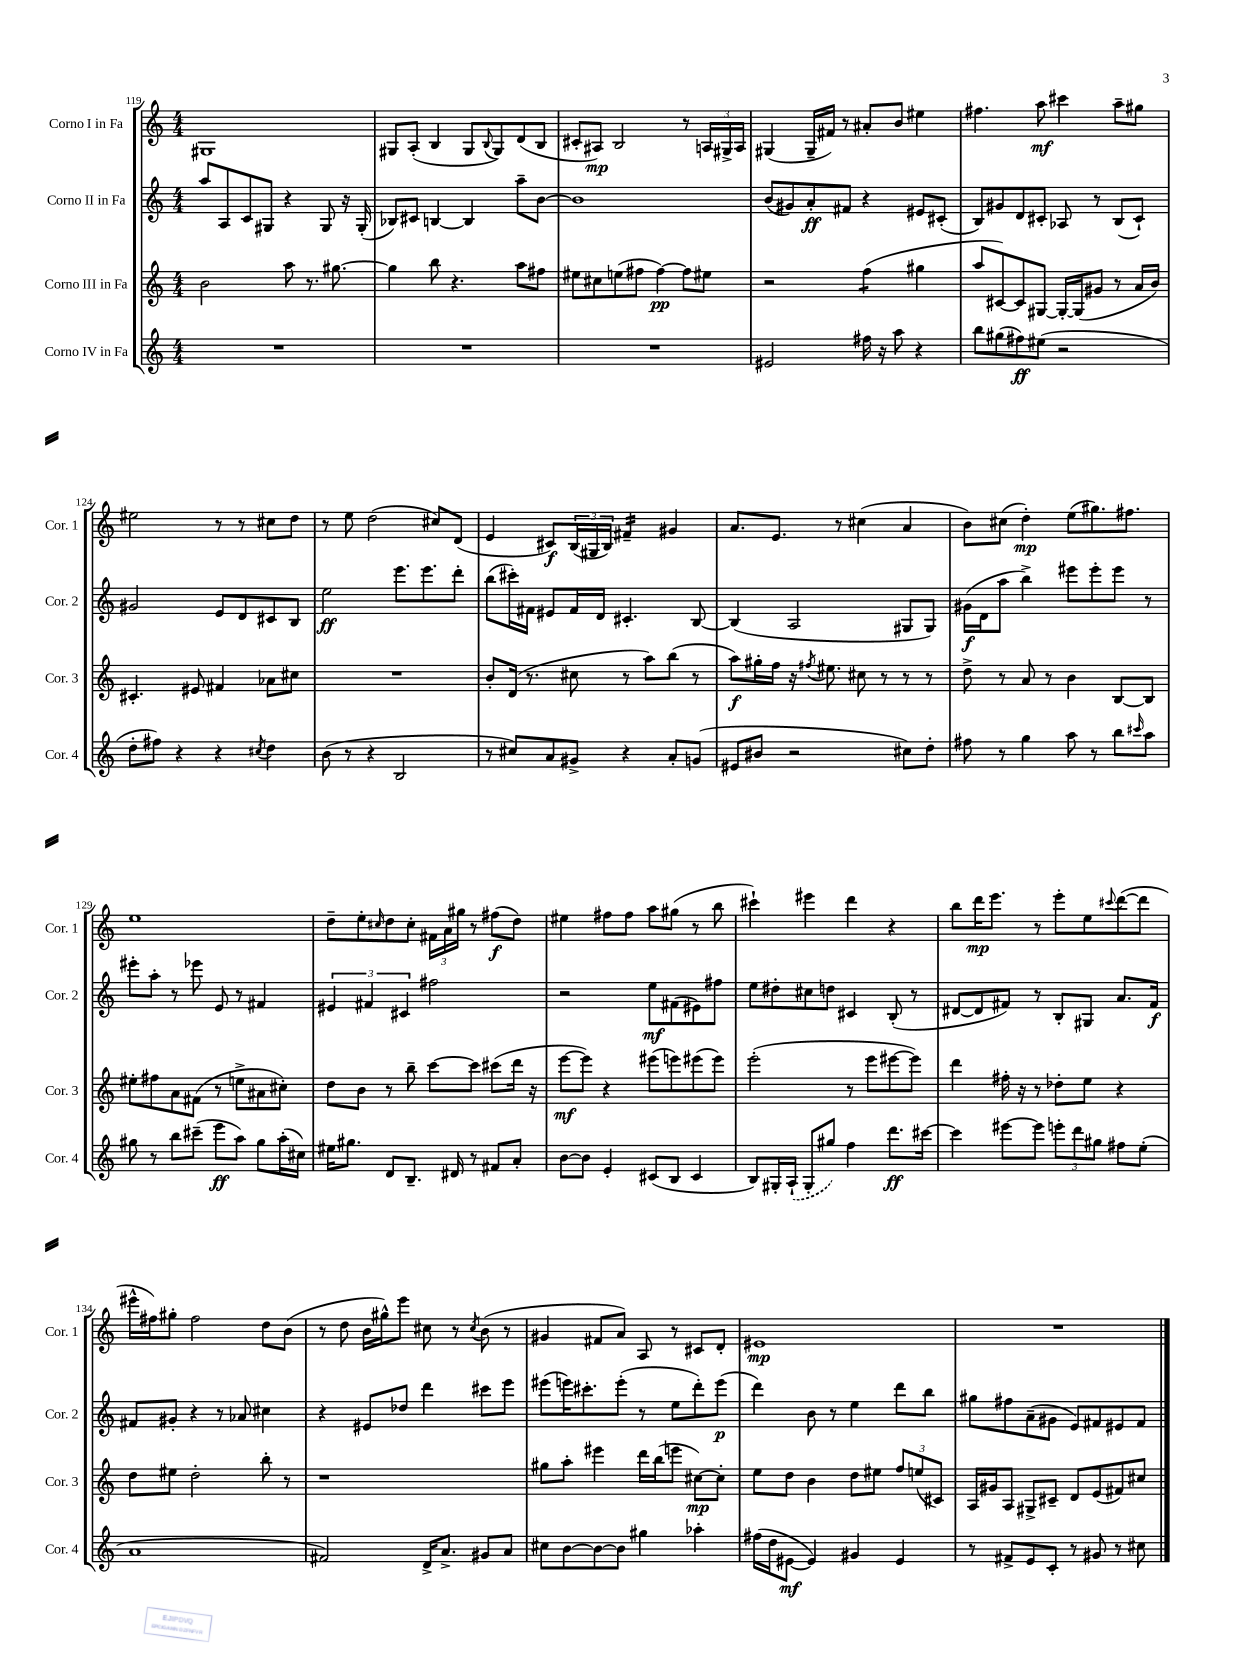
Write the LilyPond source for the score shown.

<<
\new StaffGroup <<
\new Staff = "s0" \with { instrumentName = "Corno I in Fa" shortInstrumentName = "Cor. 1" } {
    \clef treble \key c \major \numericTimeSignature \time 4/4
    gis1 |
    gis8 a8-.( b4 gis8 \appoggiatura { b8 } gis8) d'8( b8 |
    cis'8-. ais8\mp) b2 r8 \tuplet 3/2 { a16 gis16-> a16 } |
    gis4( gis16-- fis'16) r8 ais'8-. b'8 eis''4 |
    fis''4. a''8\mf cis'''4 a''8-- gis''8 |
    eis''2 r8 r8 cis''8 d''8 |
    r8 e''8 d''2( cis''8) d'8( |
    e'4 cis'8\f) \tuplet 3/2 { b16( gis16 b16) } fis'4:16-- gis'4 |
    a'8. e'8. r8 cis''4( a'4 |
    b'8) cis''8( d''4-.\mp) e''8( gis''8.) fis''8. |
    e''1 |
    d''8-- e''8-. \grace { cis''16 } d''8 cis''8-. \tuplet 3/2 { fis'16 a'16 gis''16 } r8 fis''8\f( d''8) |
    eis''4 fis''8 fis''8 a''8 gis''8( r8 b''8 |
    cis'''4-!) eis'''4 d'''4 r4 |
    b''8 d'''16\mp e'''8. r8 e'''8-. e''8 \appoggiatura { cis'''8 } d'''8~( d'''8 |
    eis'''16-^ fis''16) gis''8-. fis''2 d''8 b'8( |
    r8 d''8 b'16 gis''16-^) e'''8 cis''8 r8 \acciaccatura { cis''8 } b'8( r8 |
    gis'4 fis'8 a'8) a8 r8 cis'8 d'8-. |
    eis'1\mp |
    R1 \bar "|." |
}
\new Staff = "s1" \with { instrumentName = "Corno II in Fa" shortInstrumentName = "Cor. 2" } {
    \clef treble \key c \major \numericTimeSignature \time 4/4
    a''8 a8 c'8 gis8 r4 gis8 r16 gis16-.( |
    bes8) cis'8 b4~ b4 a''8-- b'8~ |
    b'1 |
    b'8( gis'8) a'8-.\ff fis'8 r4 eis'8 cis'8-.( |
    b8) gis'8 d'8 cis'8-. aes8 r8 b8( cis'8-!) |
    gis'2 e'8 d'8 cis'8 b8 |
    e''2\ff e'''8. e'''8. d'''8-. |
    b''8( cis'''16-.) fis'16 eis'8 fis'16 d'16 cis'4.-. b8~ |
    b4( a2 gis8 gis8) |
    gis'16\f( d'16 a''8 b''4->) eis'''8 eis'''8-. eis'''8 r8 |
    eis'''8-. a''8-. r8 ees'''8 e'8 r8 fis'4 |
    \tuplet 3/2 { eis'4 fis'4 cis'4 } fis''2 |
    r2 e''8\mf fis'8( eis'8) fis''8 |
    e''8 dis''8-. cis''8 d''8 cis'4 b8-.( r8 |
    dis'8~ dis'8 fis'8) r8 b8-. gis8 a'8. fis'16\f |
    fis'8 gis'8-. r4 r8 aes'8 cis''4 |
    r4 eis'8 des''8 d'''4 cis'''8 e'''8 |
    eis'''8( e'''16) cis'''8.-. e'''8-.( r8 e''8 d'''8-.) e'''8\p( |
    d'''4) b'8 r8 e''4 d'''8 b''8 |
    gis''8 fis''8 a'8--( gis'8 e'8) fis'8 eis'8 fis'8 \bar "|." |
}
\new Staff = "s2" \with { instrumentName = "Corno III in Fa" shortInstrumentName = "Cor. 3" } {
    \clef treble \key c \major \numericTimeSignature \time 4/4
    b'2 a''8 r8. gis''8.~ |
    gis''4 b''8 r4. a''8 fis''8 |
    eis''8 cis''8 e''8( fis''8 fis''4~\pp) fis''8 eis''8 |
    r2 f''4:8( gis''4 |
    a''8 cis'8~) cis'8 gis8~ gis16~-. gis16( gis'8 r8 a'16 b'16) |
    cis'4.-. eis'8 fis'4 aes'8 cis''8 |
    R1 |
    b'8-. d'16( r8. cis''8 r8 a''8) b''8( r8 |
    a''8\f) gis''16-. f''16 r16 \acciaccatura { fis''8 } eis''8. cis''8 r8 r8 r8 |
    d''8-> r8 a'8 r8 b'4 b8~ b8 |
    eis''8-. fis''8 a'8 fis'8( r8 e''8-> ais'8 cis''8-.) |
    d''8 b'8 r8 b''8-- c'''8~ c'''8 cis'''8( d'''16 r16 |
    e'''8~\mf e'''8) r4 eis'''8( e'''8) eis'''8( eis'''8) |
    e'''2-.( r8 e'''8 eis'''8~ eis'''8) |
    d'''4 fis''16-. r16 r8 des''8-. e''8 r4 |
    d''8 eis''8 d''2-. b''8-. r8 |
    r1 |
    gis''8 a''8-. eis'''4 d'''16 b''16( e'''8 cis''8~\mp) cis''8-. |
    e''8 d''8 b'4 d''8 eis''8 \tuplet 3/2 { f''8 e''8( cis'8) } |
    a16 gis'16 a8 gis8-> cis'8-- d'8 e'8( fis'8) cis''8 \bar "|." |
}
\new Staff = "s3" \with { instrumentName = "Corno IV in Fa" shortInstrumentName = "Cor. 4" } {
    \clef treble \key c \major \numericTimeSignature \time 4/4
    R1 |
    R1 |
    R1 |
    eis'2 fis''16 r16 a''8 r4 |
    b''8 gis''8( fis''8\ff) eis''8( r2 |
    d''8-. fis''8) r4 r4 \acciaccatura { cis''8 } d''4 |
    b'8( r8 r4 b2 |
    r8 cis''8) a'8 gis'8-> r4 a'8-. g'8( |
    eis'8 bis'8 r2 cis''8) d''8-. |
    fis''8 r8 g''4 a''8 r8 b''8 \grace { cis'''16 } a''8 |
    gis''8 r8 b''8 cis'''8--( e'''8\ff a''8) gis''8 a''16-.( cis''16) |
    eis''16 gis''8. d'8 b8.-- dis'16 r8 fis'8 a'8-. |
    b'8~ b'8 e'4-. cis'8( b8 cis'4 |
    b8) gis16-. \once \slurDashed a16-!( gis8-. gis''8) f''4 d'''8.\ff cis'''16~ |
    cis'''4 eis'''8~ eis'''8 \tuplet 3/2 { e'''8-. d'''8 gis''8 } fis''8 e''8-.( |
    a'1 |
    fis'2) d'16-> a'8.-> gis'8 a'8 |
    cis''8 b'8~ b'8~ b'8 gis''4 aes''4-. |
    fis''16( d''16 eis'8~\mf eis'4) gis'4 eis'4 |
    r8 fis'8-> e'8 c'8-. r8 gis'8 r8 cis''8 \bar "|." |
}
>>
>>
\layout { \context { \Score currentBarNumber = #119 } }
